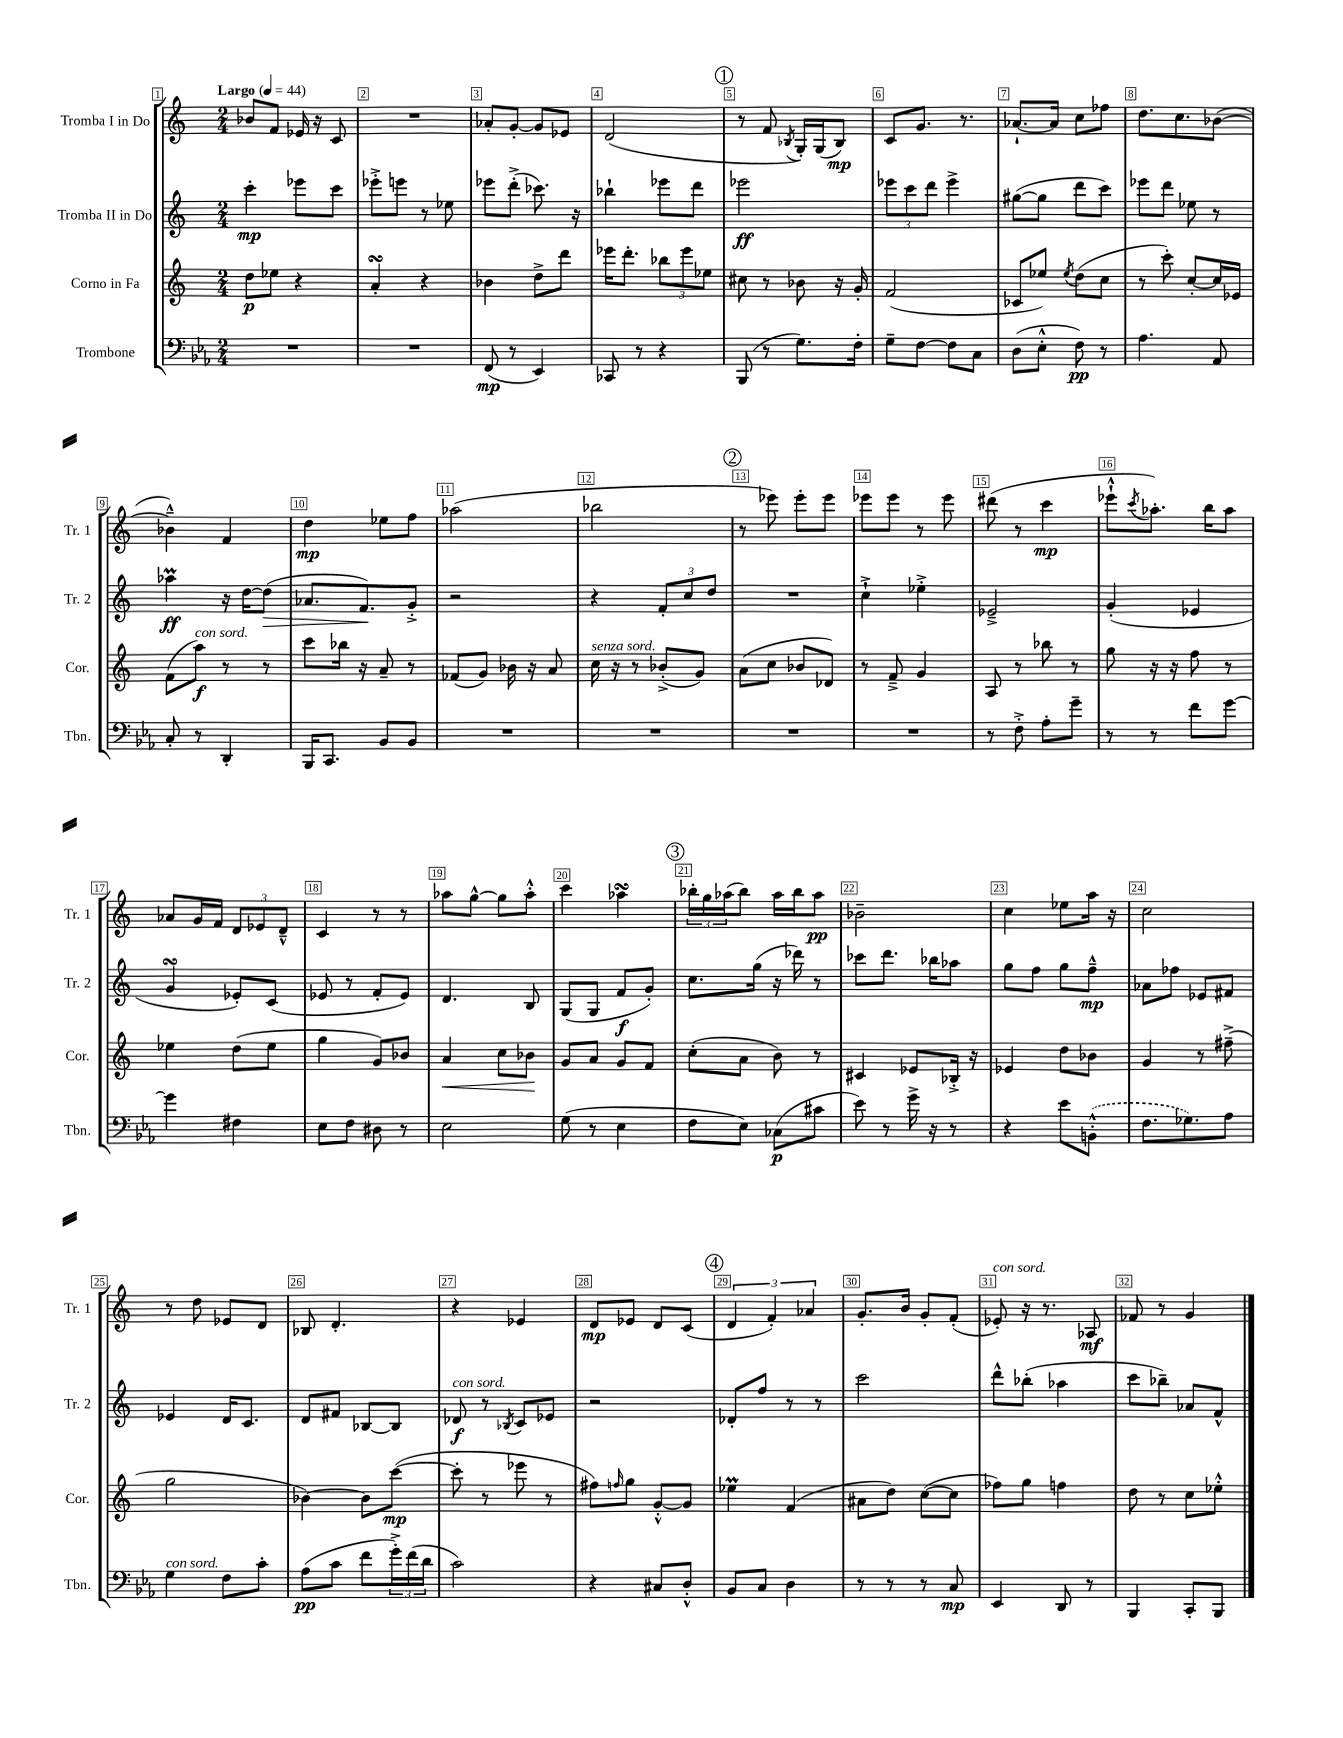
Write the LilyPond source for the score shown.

<<
\new StaffGroup <<
\new Staff = "s0" \with { instrumentName = "Tromba I in Do" shortInstrumentName = "Tr. 1" } {
    \clef treble \key c \major \numericTimeSignature \time 2/4 \tempo "Largo" 4 = 44
    bes'8 f'8 ees'16 r16 c'8 |
    R2 |
    aes'8-. g'8~-. g'8 ees'8 |
    d'2( |
    \mark \markup { \circle "1" } r8 f'8 \acciaccatura { bes8 } g16-.) g16( bes8\mp) |
    c'8 g'8. r8. |
    aes'8.~-! aes'16 c''8 fes''8 |
    d''8. c''8. bes'8~( |
    bes'4---^) f'4 |
    d''4\mp ees''8 f''8 |
    aes''2( |
    bes''2 |
    \mark \markup { \circle "2" } r8 ees'''8) ees'''8-. ees'''8 |
    ees'''8 ees'''8 r8 ees'''8 |
    dis'''8( r8 c'''4\mp |
    ees'''8-!-^ \acciaccatura { c'''8 } aes''8.-.) b''16 aes''8 |
    aes'8 g'16 f'16 \tuplet 3/2 { d'8 ees'8 d'8---^ } |
    c'4 r8 r8 |
    aes''8 g''8~-^ g''8 aes''8-.-^ |
    c'''4 aes''4\turn |
    \mark \markup { \circle "3" } \tuplet 3/2 { bes''16-. g''16 aes''16( } bes''8) aes''16 bes''16 aes''8\pp |
    bes'2-- |
    c''4 ees''8 a''16 r16 |
    c''2 |
    r8 d''8 ees'8 d'8 |
    bes8 d'4.-. |
    r4 ees'4 |
    d'8\mp ees'8 d'8 c'8( |
    \mark \markup { \circle "4" } \tuplet 3/2 { d'4 f'4-.) aes'4 } |
    g'8.-. b'16 g'8-. f'8-.( |
    ees'8-.^\markup { \italic "con sord." }) r16 r8. aes8\mf |
    fes'8 r8 g'4 \bar "|." |
}
\new Staff = "s1" \with { instrumentName = "Tromba II in Do" shortInstrumentName = "Tr. 2" } {
    \clef treble \key c \major \numericTimeSignature \time 2/4
    c'''4-.\mp ees'''8 c'''8 |
    ees'''8-.-> e'''8 r8 ees''8 |
    ees'''8 d'''8-.->( ces'''8.) r16 |
    bes''4-! ees'''8 d'''8 |
    \mark \markup { \circle "1" } ees'''2\ff |
    \tuplet 3/2 { ees'''8 c'''8 d'''8 } ees'''4-> |
    gis''8~( gis''8 d'''8 c'''8) |
    ees'''8 d'''8 ees''8 r8 |
    aes''4\prall\ff r16 d''16~ d''8\>( |
    aes'8. f'8.\!) g'8-.-> |
    r2 |
    r4 \tuplet 3/2 { f'8-. c''8 d''8 } |
    \mark \markup { \circle "2" } R2 |
    c''4-!-> ees''4-.-> |
    ees'2---> |
    g'4-.( ees'4 |
    g'4\turn ees'8-.) c'8( |
    ees'8 r8 f'8-. ees'8) |
    d'4. b8 |
    g8( g8 f'8\f g'8-.) |
    \mark \markup { \circle "3" } c''8. g''16( r16 des'''16) r8 |
    ces'''8 d'''8. bes''16 aes''8 |
    g''8 f''8 g''8 f''8---^\mp |
    aes'8 fes''8 ees'8 fis'8 |
    ees'4 d'16 c'8. |
    d'8 fis'8 bes8~ bes8 |
    des'8\f^\markup { \italic "con sord." } r8 \acciaccatura { bes8 } c'8 ees'8 |
    r2 |
    \mark \markup { \circle "4" } des'8-. f''8 r8 r8 |
    c'''2 |
    d'''8-^ bes''8-.( aes''4 |
    c'''8 bes''8--) aes'8 f'8-^ \bar "|." |
}
\new Staff = "s2" \with { instrumentName = "Corno in Fa" shortInstrumentName = "Cor." } {
    \clef treble \key c \major \numericTimeSignature \time 2/4
    d''8\p ees''8 r4 |
    a'4-.\turn r4 |
    bes'4 d''8-> d'''8 |
    ees'''16 d'''8.-. \tuplet 3/2 { bes''8 ees'''8 ees''8 } |
    \mark \markup { \circle "1" } cis''8 r8 bes'8 r16 g'16-. |
    f'2( |
    ces'8 ees''8) \acciaccatura { ees''8 } d''8( c''8 |
    r8 c'''8-.) c''8~-. c''16 ees'16 |
    f'8( a''8\f^\markup { \italic "con sord." }) r8 r8 |
    c'''8 bes''16 r16 a'8-- r8 |
    fes'8( g'8) bes'16 r16 a'8 |
    c''16^\markup { \italic "senza sord." } r16 r8 bes'8-.->( g'8) |
    \mark \markup { \circle "2" } a'8( c''8 bes'8 des'8) |
    r8 f'8---> g'4 |
    a8 r8 bes''8 r8 |
    g''8 r16 r16 f''8 r8 |
    ees''4 d''8( ees''8 |
    g''4 g'8) bes'8 |
    a'4\< c''8 bes'8\! |
    g'8 a'8 g'8 f'8 |
    \mark \markup { \circle "3" } c''8-.( a'8 b'8) r8 |
    cis'4 ees'8 bes16-.-> r16 |
    ees'4 d''8 bes'8 |
    g'4 r8 fis''8--->( |
    g''2 |
    bes'4~) bes'8 c'''8~\mp( |
    c'''8-. r8 ees'''8 r8 |
    fis''8) \grace { f''16 } g''8 g'8~-.-^ g'8 |
    \mark \markup { \circle "4" } ees''4\prall f'4( |
    ais'8 d''8) c''8~( c''8 |
    fes''8) g''8 f''4 |
    d''8 r8 c''8 ees''8-.-^ \bar "|." |
}
\new Staff = "s3" \with { instrumentName = "Trombone" shortInstrumentName = "Tbn." } {
    \clef bass \key ees \major \numericTimeSignature \time 2/4
    R2 |
    R2 |
    f,8\mp( r8 ees,4) |
    ces,8 r8 r4 |
    \mark \markup { \circle "1" } bes,,8( r8 g8.) f16-. |
    g8-- f8~ f8 c8 |
    d8( ees8-.-^ f8\pp) r8 |
    aes4. aes,8 |
    c8-. r8 d,4-. |
    bes,,16 c,8. bes,8 bes,8 |
    R2 |
    R2 |
    \mark \markup { \circle "2" } R2 |
    R2 |
    r8 f8-.-> aes8-. g'8-- |
    r8 r8 f'8 g'8~ |
    g'4 fis4 |
    ees8 f8 dis8 r8 |
    ees2 |
    g8( r8 ees4 |
    \mark \markup { \circle "3" } f8 ees8) ces8\p( cis'8 |
    ees'8) r8 g'16-> r16 r8 |
    r4 ees'8 \once \slurDashed b,8-.-^( |
    f8. ges8.) aes8 |
    g4^\markup { \italic "con sord." } f8 c'8-. |
    aes8\pp( c'8 f'8 \tuplet 3/2 { g'16-.->) f'16( d'16 } |
    c'2) |
    r4 cis8 d8-.-^ |
    \mark \markup { \circle "4" } bes,8 c8 d4 |
    r8 r8 r8 c8\mp |
    ees,4 d,8 r8 |
    bes,,4 c,8-. bes,,8 \bar "|." |
}
>>
>>
\layout { \context { \Score \override BarNumber.break-visibility = ##(#f #t #t) barNumberVisibility = #all-bar-numbers-visible \override BarNumber.stencil = #(make-stencil-boxer 0.1 0.3 ly:text-interface::print) } }
